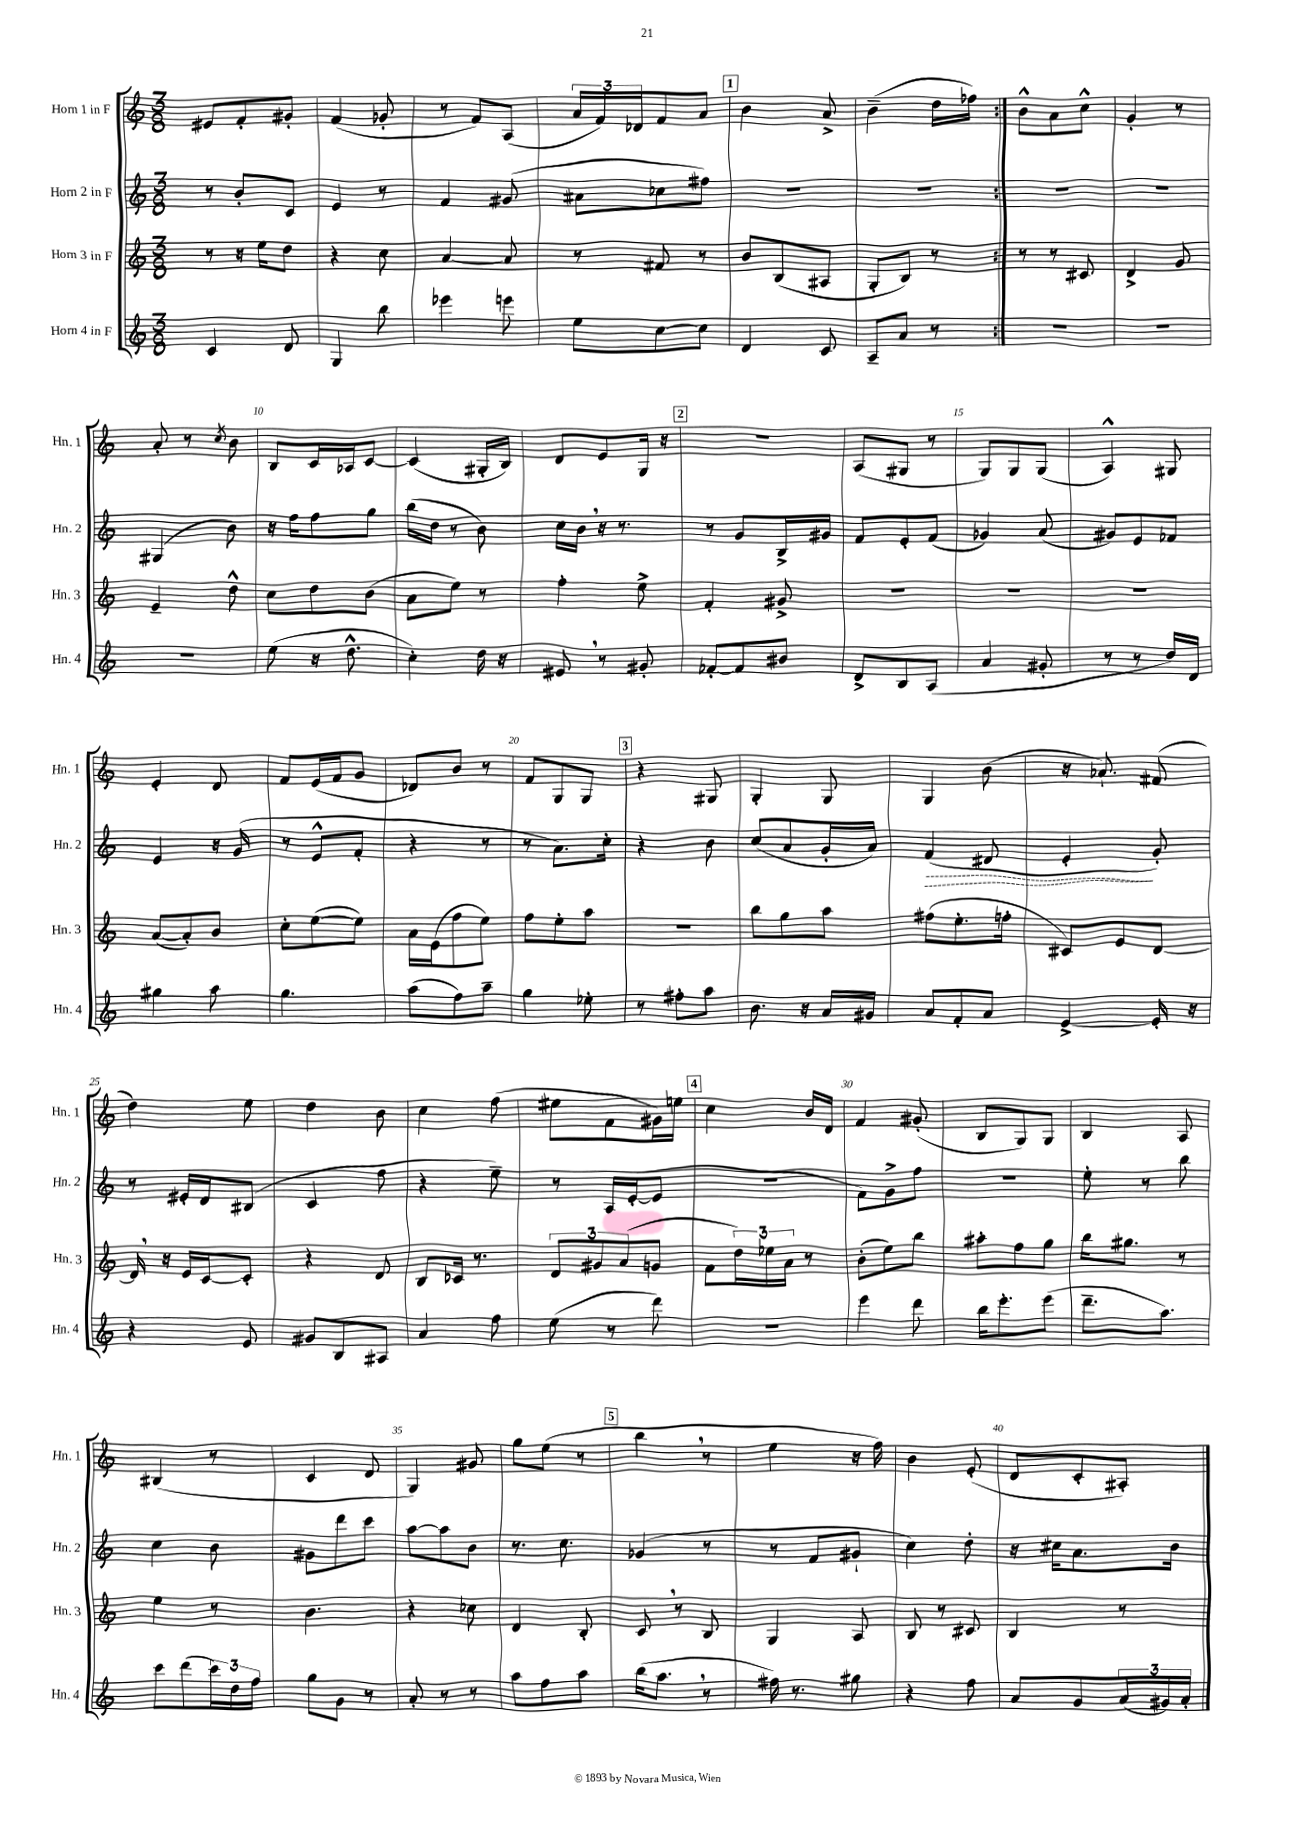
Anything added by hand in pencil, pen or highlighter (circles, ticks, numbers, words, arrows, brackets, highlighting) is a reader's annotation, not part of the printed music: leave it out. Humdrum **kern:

**kern	**kern	**kern	**kern
*staff4	*staff3	*staff2	*staff1
*clefG2	*clefG2	*clefG2	*clefG2
*k[]	*k[]	*k[]	*k[]
*M3/8	*M3/8	*M3/8	*M3/8
4c	8r	8r	8e#
.	16r	8b'	8f'
.	16ee	.	.
8d	8dd	8c	8g#'
=	=	=	=
4G	4r	4e	(4f
8bb	8cc	8r	8g-'
=	=	=	=
4eee-	[4a	4f	8r
.	.	.	8f)
8eee	8a]	(8g#	(8A
=	=	=	=
8ee	8r	8a#	24a
.	.	.	24f)
.	.	.	24d-
[8cc	8f#	8cc-	8f
8cc]	8r	8ff#)	8a
=	=	=	=
4d	8b	4.r	4b
.	(8B	.	.
8c	8A#	.	8a^
=	=	=	=
8A~	8G'	4.r	(4b~
8a	8B)	.	.
8r	8r	.	16dd
.	.	.	16ff-)
=:|!	=:|!	=:|!	=:|!
4.r	8r	4.r	8b^^
.	8r	.	8a
.	8c#	.	8cc^^
=	=	=	=
4.r	4d^	4.r	4g'
.	8g	.	8r
=	=	=	=
4.r	4e~	(4G#	8a'
.	.	.	8r
.	.	.	8qcc
.	8dd^^	8b)	8b
=	=	=	=
(8ee	8cc	16r	8B
.	.	16ff	.
16r	8dd	8ff	16c
8.dd^^	.	.	16A-
.	(8b	8gg	[8c
=	=	=	=
4cc')	8a	(16bb	(4c]
.	.	16dd	.
.	8ee)	8r	.
16dd	8r	8b)	16G#'
16r	.	.	16B)
=	=	=	=
8e#	4ff'	16cc	8d
.	.	16b	.
8r	.	16r	8e
.	.	8.r	.
8g#'	8ee^	.	16G
.	.	.	16r
=	=	=	=
[8f-'	4f'	8r	4.r
8f-]	.	8g	.
8b#	8g#^	16B^	.
.	.	16g#	.
=	=	=	=
8d^	4.r	8f	(8A
8B	.	8e'	8G#
(8A	.	(8f	8r
=	=	=	=
4a	4.r	4g-)	8G)
.	.	.	8G
8g#'	.	(8a	(8G
=	=	=	=
8r	4.r	8g#)	4A^^)
8r	.	8e	.
16dd)	.	8f-	8G#
16d	.	.	.
=	=	=	=
4gg#	([8a	4e	4e'
.	8a'])	.	.
8aa	8b	16r	8d
.	.	(16g	.
=	=	=	=
4.gg	8cc'	8r	8f
.	([8ee	8e^^	(16e
.	.	.	16f
.	8ee])	8f'	8g
=	=	=	=
(8aa	16a	4r	8d-)
.	(16e	.	.
8ff)	8ff	.	8b
8aa~	8ee)	8r	8r
=	=	=	=
4gg	8ff	8r	8f
.	8ee'	8.a)	8G
8ee-'	8aa	.	8G
.	.	16cc'	.
=	=	=	=
8r	4.r	4r	4r
8ff#'	.	.	.
8aa	.	8b	8G#
=	=	=	=
8.b	8bb	(8cc	4G'
.	8gg	8a	.
16r	.	.	.
16a	8aa	16g'	8G
16g#	.	16a)	.
=	=	=	=
8a	(8ff#	(4f	4G
8f'	8.ee'	.	.
8a	.	8d#	(8b
.	16ff'	.	.
=	=	=	=
[4e^	8c#)	4e'	16r
.	.	.	8.a-`)
.	8e	.	.
16e']	[8d	8g')	(8f#
16r	.	.	.
=	=	=	=
4r	16d]	8r	4dd)
.	16r	.	.
.	16e	16e#'	.
.	[16c	16d	.
8e	8c']	(8B#	8ee
=	=	=	=
8g#	4r	4c	4dd
8B	.	.	.
8A#	8d	8ff	8b
=	=	=	=
4a	8B	4r	4cc
.	16c-	.	.
.	8.r	.	.
8ff	.	8ee~)	(8ff
=	=	=	=
(8ee	12d	8r	8ee#
.	12g#	.	.
8r	.	16A	8f
.	(12a	.	.
.	.	([16e'	.
8ddd)	8g	8e]	16g#)
.	.	.	16ee
=	=	=	=
4.r	8f	4.r	4cc
.	24dd)	.	.
.	24ee-	.	.
.	24a	.	.
.	8r	.	16b
.	.	.	16d
=	=	=	=
4eee	(8b'	8f)	4f
.	8ee)	8g^	.
8ddd	8bb	8ff	(8g#'
=	=	=	=
16bb	8aa#'	4.r	8B
8.eee'	.	.	.
.	8ff	.	8G)
(8eee	8gg	.	8G
=	=	=	=
8.ddd~	16bb	8ee'	4B
.	8.gg#	.	.
.	.	8r	.
8.aa)	.	.	.
.	8r	8bb	8A
=	=	=	=
8ccc	4ee	4cc	(4B#
(8ddd	.	.	.
24ccc)	8r	8b	8r
24dd	.	.	.
24ff	.	.	.
=	=	=	=
8gg	4.b	8g#	4c
8g	.	8ddd	.
8r	.	8ccc	8d
=	=	=	=
8a'	4r	[8aa	4G)
8r	.	8aa]	.
8r	8cc-	8b	8g#
=	=	=	=
8aa	4d	8.r	8gg
8ff	.	.	(8ee
.	.	8.cc	.
8aa	8B'	.	8r
=	=	=	=
(16bb	8c	(4g-	4bb
8.aa	.	.	.
.	8r	.	.
8r	8B	8r	8r
=	=	=	=
16ff#)	4G	8r	4ee
8.r	.	.	.
.	.	8f	.
8gg#	8A	8g#`	16r
.	.	.	16ff)
=	=	=	=
4r	8B	4cc)	4b
.	8r	.	.
8ff	8c#	8dd'	(8e'
=	=	=	=
8a	4B	16r	8d
.	.	16cc#	.
8g	.	8.a	8c'
(24a	8r	.	8A#')
24g#)	.	.	.
.	.	16b	.
24a'	.	.	.
==	==	==	==
*-	*-	*-	*-
